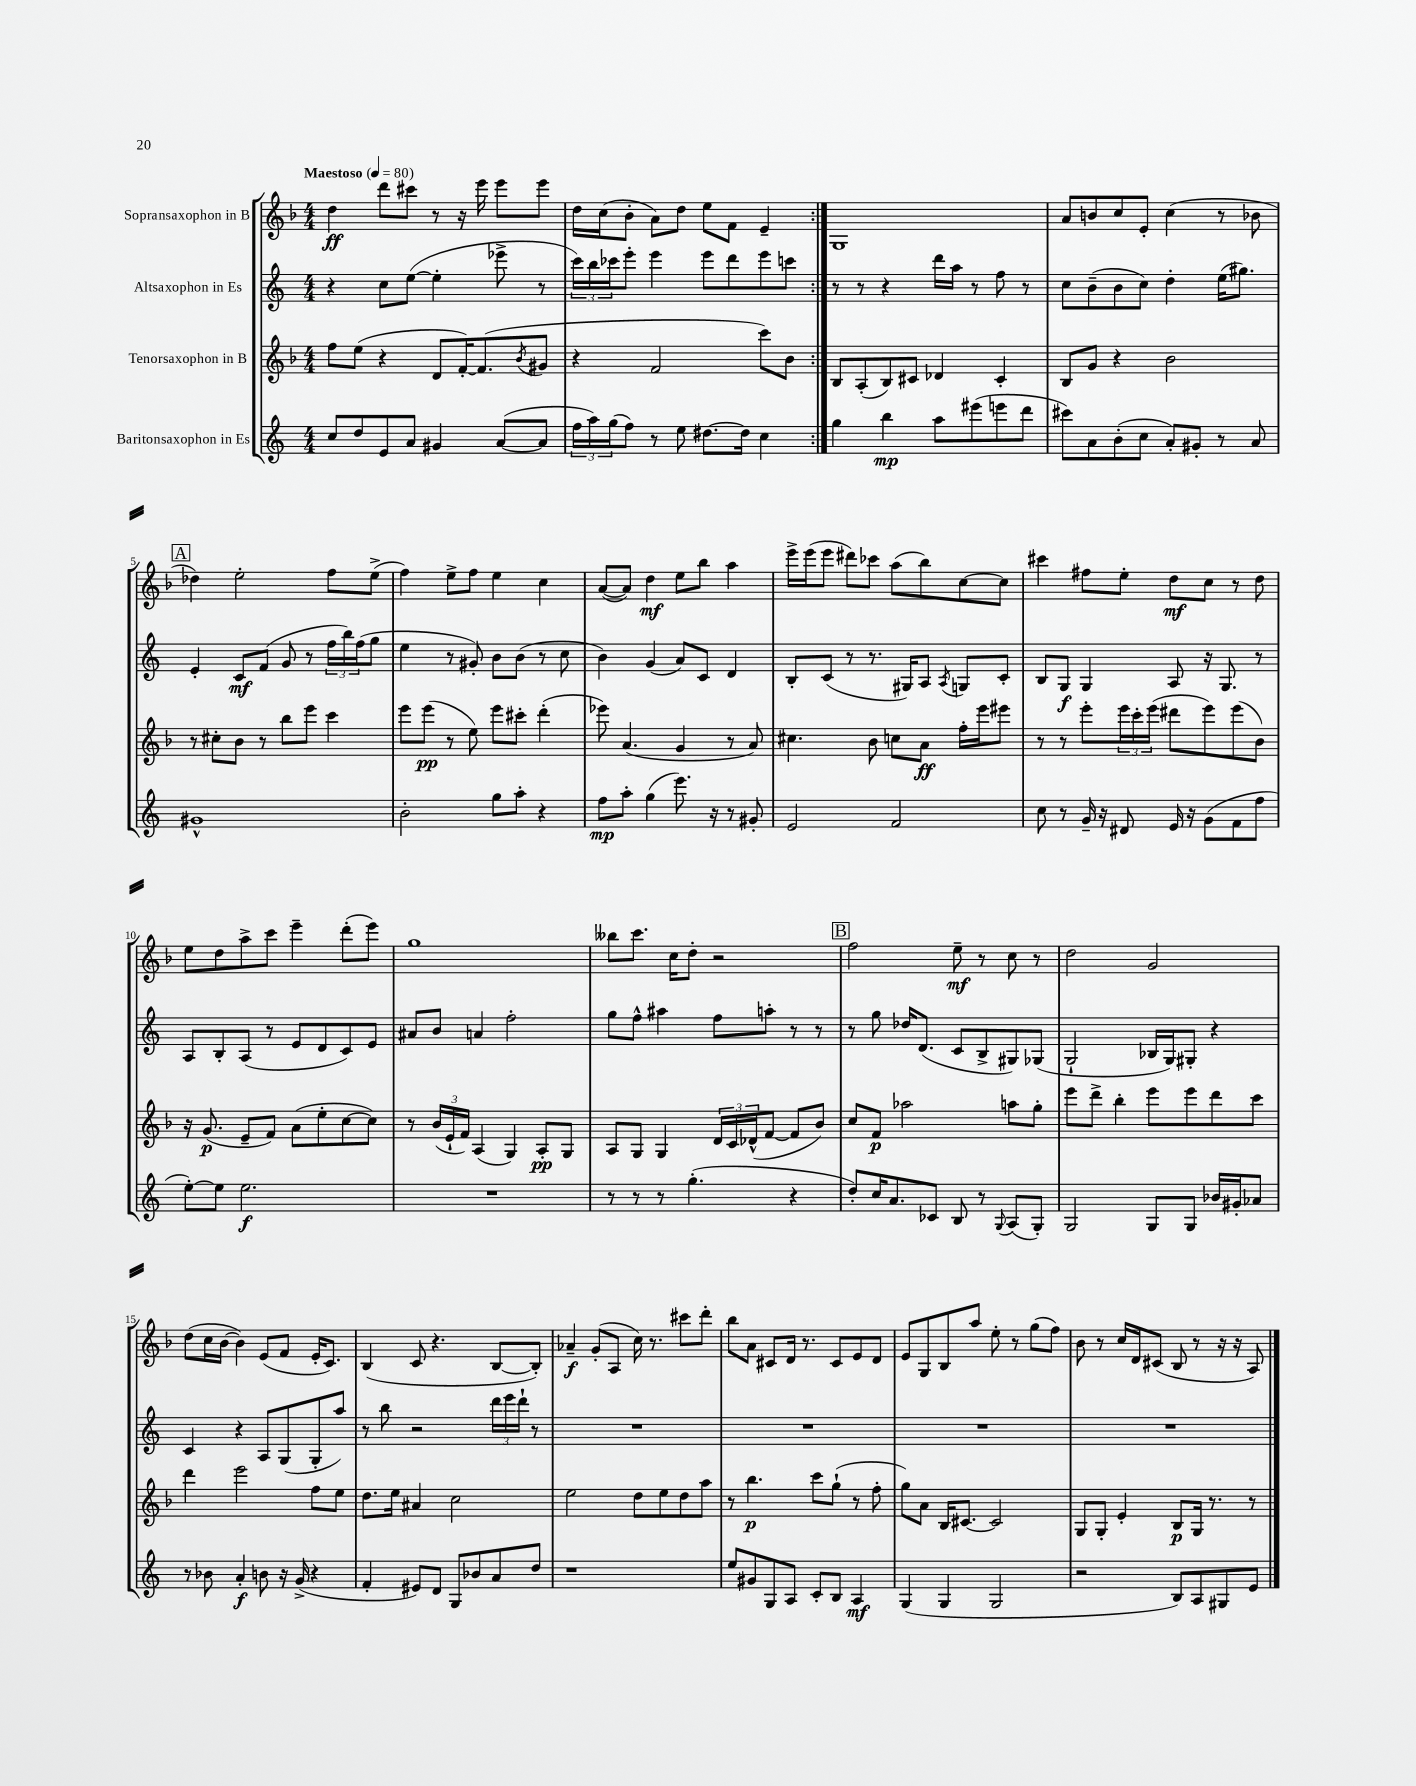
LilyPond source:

<<
\new StaffGroup <<
\new Staff = "s0" \with { instrumentName = "Sopransaxophon in B" } {
    \clef treble \key f \major \numericTimeSignature \time 4/4 \tempo "Maestoso" 4 = 80
    \repeat volta 2 { d''4\ff d'''8 cis'''8 r8 r16 e'''16 e'''8 e'''8 |
    d''16 c''16( bes'8-. a'8) d''8 e''8 f'8 e'4-- | }
    g1 |
    a'8 b'8 c''8 e'8-. c''4( r8 bes'8 |
    \mark \markup { \box "A" } des''4) e''2-. f''8 e''8->( |
    f''4) e''8-> f''8 e''4 c''4 |
    a'8~( a'8) d''4\mf e''8 bes''8 a''4 |
    e'''16-> e'''16( e'''8 dis'''8) ces'''8 a''8( bes''8) c''8~ c''8 |
    cis'''4 fis''8 e''8-. d''8\mf c''8 r8 d''8 |
    e''8 d''8 a''8-> c'''8 e'''4-- d'''8-.( e'''8) |
    g''1 |
    beses''8 c'''8. c''16 d''8-. r2 |
    \mark \markup { \box "B" } f''2 e''8--\mf r8 c''8 r8 |
    d''2 g'2 |
    d''8( c''16 bes'16~ bes'4) e'8( f'8 e'16-. c'8.) |
    bes4( c'8 r4. bes8~ bes8-.) |
    aes'4--\f g'8-.( a8 c''16) r8. cis'''8 d'''8-. |
    bes''8 a'8 cis'8 d'16 r8. cis'8 e'8 d'8 |
    e'8 g8 bes8 a''8 e''8-. r8 g''8( f''8) |
    bes'8 r8 c''16 d'16 cis'8( bes8 r8 r16 r16 a8) \bar "|." |
}
\new Staff = "s1" \with { instrumentName = "Altsaxophon in Es" } {
    \clef treble \key c \major \numericTimeSignature \time 4/4
    \repeat volta 2 { r4 c''8 e''8~( e''4-. ees'''8-> r8 |
    \tuplet 3/2 { c'''16) b''16 ces'''16 } e'''8-. e'''4 e'''8 d'''8 e'''8 c'''8 | }
    r8 r8 r4 d'''16 a''16 r8 f''8 r8 |
    c''8 b'8--( b'8 c''8) d''4-. e''16( gis''8.) |
    \mark \markup { \box "A" } e'4-. c'8\mf f'8( g'8 r8 \tuplet 3/2 { f''16 b''16) f''16( } g''8 |
    e''4 r8 gis'8-.) b'8 b'8( r8 c''8 |
    b'4) g'4( a'8) c'8 d'4 |
    b8-. c'8( r8 r8. gis16) a8 \acciaccatura { a8 } g8 c'8-. |
    b8 g8\f g4 a8 r16 g8. r8 |
    a8 b8-. a8( r8 e'8 d'8 c'8) e'8 |
    ais'8 b'8 a'4 f''2-. |
    g''8 f''8-^ ais''4 f''8 a''8-. r8 r8 |
    \mark \markup { \box "B" } r8 g''8 des''16 d'8.( c'8 b8-> gis8) ges8( |
    g2-! bes16 g16) gis8-. r4 |
    c'4 r4 a8 g8( g8-. a''8) |
    r8 b''8 r2 \tuplet 3/2 { d'''16 e'''16 d'''16-! } r8 |
    R1 |
    R1 |
    R1 |
    R1 \bar "|." |
}
\new Staff = "s2" \with { instrumentName = "Tenorsaxophon in B" } {
    \clef treble \key f \major \numericTimeSignature \time 4/4
    \repeat volta 2 { f''8 e''8( r4 d'8 f'16~-.) f'8.( \acciaccatura { bes'8 } gis'8 |
    r4 f'2 c'''8) bes'8 | }
    bes8 a8-.( bes8) cis'8 des'4 cis'4-. |
    bes8 g'8 r4 bes'2 |
    \mark \markup { \box "A" } r8 cis''8-. bes'8 r8 bes''8 e'''8 c'''4 |
    e'''8 e'''8\pp( r8 e''8) e'''8 cis'''8-. d'''4-.( |
    ees'''8) a'4.( g'4 r8 a'8) |
    cis''4. bes'8 c''8 a'8\ff f''16-. e'''16 eis'''8 |
    r8 r8 e'''8-. \tuplet 3/2 { e'''16 c'''16-. e'''16( } dis'''8 e'''8) e'''8( bes'8) |
    r16 g'8.\p( e'8-- f'8) a'8( e''8-. c''8~ c''8) |
    r8 \tuplet 3/2 { bes'16( e'16-! f'16) } a4( g4) a8-.\pp g8 |
    a8 g8 g4 \tuplet 3/2 { d'16 c'16 des'16-^( } f'8~ f'8 bes'8) |
    \mark \markup { \box "B" } c''8 f'8\p aes''2 a''8 g''8-. |
    e'''8 d'''8-> bes''4-. e'''8 e'''8 d'''8 c'''8 |
    d'''4 e'''2 f''8 e''8 |
    d''8. e''16 ais'4 c''2 |
    e''2 d''8 e''8 d''8 a''8 |
    r8 bes''4.\p c'''8 g''8-!( r8 f''8-. |
    g''8) a'8 bes16 cis'8.~ cis'2 |
    g8 g8-. e'4-. bes8\p g16 r8. r8 \bar "|." |
}
\new Staff = "s3" \with { instrumentName = "Baritonsaxophon in Es" } {
    \clef treble \key c \major \numericTimeSignature \time 4/4
    \repeat volta 2 { c''8 d''8 e'8 a'8 gis'4 a'8~( a'8 |
    \tuplet 3/2 { f''16 a''16) g''16( } f''8) r8 e''8 dis''8.~ dis''16 c''4 | }
    g''4 b''4\mp a''8 eis'''8( e'''8 d'''8 |
    cis'''8) a'8 b'8-.( c''8 a'8-.) gis'8-. r8 a'8 |
    \mark \markup { \box "A" } gis'1-^ |
    b'2-. g''8 a''8-. r4 |
    f''8\mp a''8-. g''4( e'''8.) r16 r8 gis'8-. |
    e'2 f'2 |
    c''8 r8 g'16-- r16 dis'8 e'16 r16 g'8( f'8 f''8 |
    e''8~-.) e''8 e''2.\f |
    R1 |
    r8 r8 r8 g''4.-.( r4 |
    \mark \markup { \box "B" } d''8-.) c''16 a'8. ces'8 b8 r8 \appoggiatura { g8 } a8( g8-.) |
    g2 g8 g8 bes'16 gis'16-. aes'8 |
    r8 bes'8 a'4-.\f b'8 r16 g'16->( r4 |
    f'4-. eis'8) d'8 g8 bes'8 a'8 d''8 |
    r1 |
    e''8 gis'8 g8 a8 c'8-. b8 a4\mf |
    g4( g4 g2 |
    r2 b8) a8 gis8 e'8 \bar "|." |
}
>>
>>
